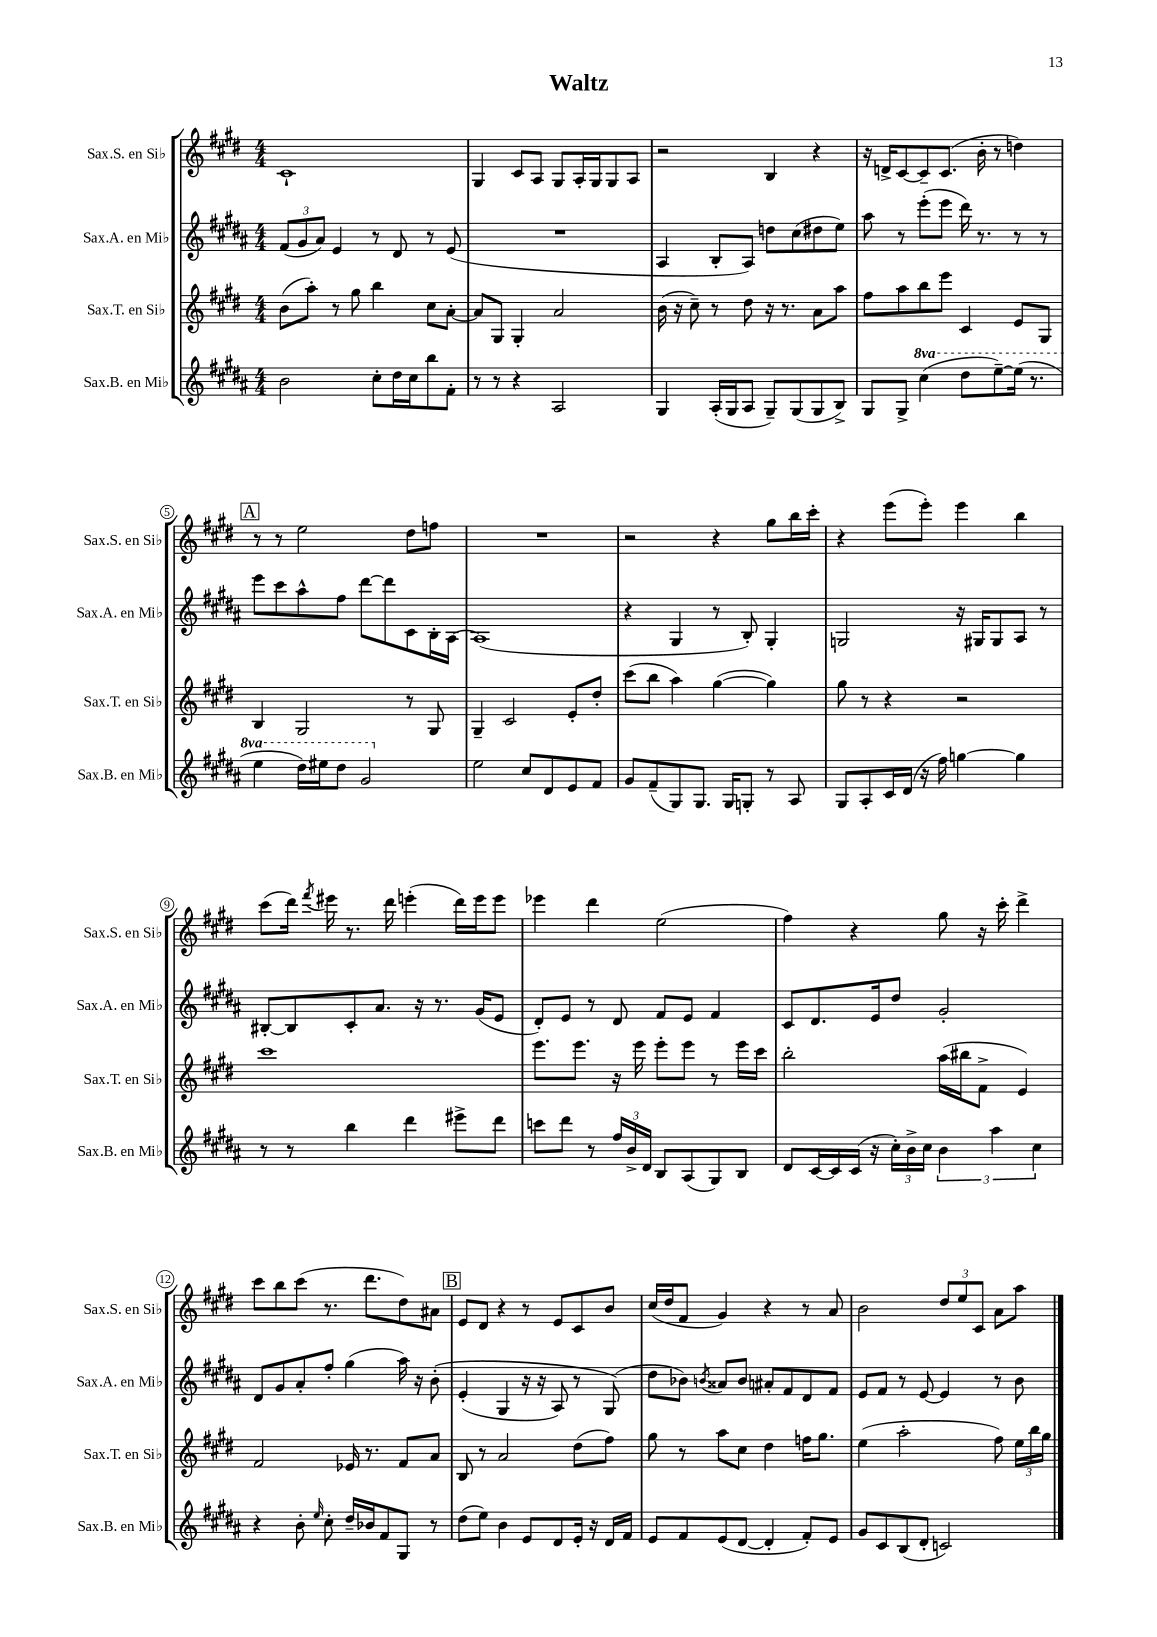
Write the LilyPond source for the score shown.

\header { title = "Waltz" }
<<
\new StaffGroup <<
\new Staff = "s0" \with { instrumentName = "Sax.S. en Sib" shortInstrumentName = "Sax.S. en Sib" } {
    \clef treble \key e \major \numericTimeSignature \time 4/4
    \autoBeamOff cis'1-! |
    gis4 cis'8[ a8] gis8[ a16-. gis16 gis8 a8] |
    r2 b4 r4 |
    r16 d'16[-> cis'8~ cis'8-- cis'8.]( b'16-. r8 d''4) |
    \mark \markup { \box "A" } r8 r8 e''2 dis''8[ f''8] |
    R1 |
    r2 r4 gis''8[ b''16 cis'''16]-. |
    r4 e'''8[( e'''8]-.) e'''4 b''4 |
    cis'''8[( dis'''16]) \acciaccatura { fis'''8 } eis'''16 r8. dis'''16 e'''4-.( dis'''16[) e'''16 e'''8] |
    ees'''4 dis'''4 e''2( |
    fis''4) r4 gis''8 r16 cis'''16-. dis'''4-> |
    cis'''8[ b''8 cis'''8]( r8. dis'''8.[ dis''8) ais'8] |
    \mark \markup { \box "B" } e'8[ dis'8] r4 r8 e'8[ cis'8 b'8] |
    cis''16[( dis''16 fis'8] gis'4) r4 r8 a'8 |
    b'2 \tuplet 3/2 { dis''8[ e''8 cis'8] } a'8[ a''8] \bar "|." |
}
\new Staff = "s1" \with { instrumentName = "Sax.A. en Mib" shortInstrumentName = "Sax.A. en Mib" } {
    \clef treble \key b \major \numericTimeSignature \time 4/4
    \autoBeamOff \tuplet 3/2 { fis'8[( gis'8 ais'8]) } e'4 r8 dis'8 r8 e'8( |
    R1 |
    ais4 b8[-. ais8]) d''8[ cis''8( dis''8 e''8]) |
    ais''8 r8 e'''8[-.( e'''8] dis'''16) r8. r8 r8 |
    \mark \markup { \box "A" } e'''8[ cis'''8 ais''8-^ fis''8] dis'''8[~ dis'''8 cis'8 b16-. ais16]~ |
    ais1( |
    r4 gis4 r8 b8-.) gis4-. |
    g2 r16 gis16[ gis8 ais8] r8 |
    bis8[~-. bis8 cis'8-. ais'8.] r16 r8. gis'16[( e'8] |
    dis'8[-.) e'8] r8 dis'8 fis'8[ e'8] fis'4 |
    cis'8[ dis'8. e'16 dis''8] gis'2-. |
    dis'8[ gis'8 ais'8-. fis''8]-. gis''4( ais''16) r16 b'8-.\( |
    \mark \markup { \box "B" } e'4-.( gis4 r16 r16 ais8) r8 gis8(\) |
    dis''8[ bes'8]) \acciaccatura { b'8 } aisis'8[ b'8] ais'8[-. fis'8 dis'8 fis'8] |
    e'8[ fis'8] r8 e'8~ e'4 r8 b'8 \bar "|." |
}
\new Staff = "s2" \with { instrumentName = "Sax.T. en Sib" shortInstrumentName = "Sax.T. en Sib" } {
    \clef treble \key e \major \numericTimeSignature \time 4/4
    \autoBeamOff b'8[( a''8]-.) r8 gis''8 b''4 cis''8[ a'8]~-. |
    a'8[ gis8] gis4-. a'2 |
    b'16( r16 cis''8--) r8 dis''8 r16 r8. a'8[ a''8] |
    fis''8[ a''8 b''8 e'''8] cis'4 e'8[ gis8] |
    \mark \markup { \box "A" } b4 gis2 r8 gis8 |
    gis4-- cis'2 e'8[-. dis''8]-. |
    cis'''8[( b''8] a''4) gis''4~( gis''4) |
    gis''8 r8 r4 r2 |
    cis'''1 |
    e'''8.[ e'''8.] r16 e'''16 e'''8[-. e'''8] r8 e'''16[ cis'''16] |
    b''2-. a''16[( bis''16 fis'8]-> e'4) |
    fis'2 ees'16 r8. fis'8[ a'8] |
    \mark \markup { \box "B" } b8 r8 a'2 dis''8[( fis''8]) |
    gis''8 r8 a''8[ cis''8] dis''4 f''16[ gis''8.] |
    e''4( a''2-. fis''8) \tuplet 3/2 { e''16[ b''16 gis''16] } \bar "|." |
}
\new Staff = "s3" \with { instrumentName = "Sax.B. en Mib" shortInstrumentName = "Sax.B. en Mib" } {
    \clef treble \key b \major \numericTimeSignature \time 4/4 \set Staff.ottavationMarkups = #ottavation-simple-ordinals
    \autoBeamOff b'2 cis''8[-. dis''16 cis''16 b''8 fis'8]-. |
    r8 r8 r4 ais2 |
    gis4 ais16[-.( gis16 ais8] gis8[--) gis8( gis8 b8]->) |
    gis8[ gis8]-> \ottava #1 cis'''4( dis'''8[ e'''8~--) e'''16]( r8. |
    \mark \markup { \box "A" } e'''4 dis'''16[) eis'''16 dis'''8] gis''2 \ottava #0 |
    e''2 cis''8[ dis'8 e'8 fis'8] |
    gis'8[ fis'8--( gis8) gis8.] gis16[ g8]-. r8 ais8 |
    gis8[ ais8-. cis'16 dis'16]( r16 fis''16) g''4~ g''4 |
    r8 r8 b''4 dis'''4 eis'''8[-> dis'''8] |
    c'''8[ dis'''8] r8 \tuplet 3/2 { fis''16[ b'16-> dis'16] } b8[ ais8( gis8) b8] |
    dis'8[ cis'16~ cis'16 cis'16]( r16 \tuplet 3/2 { cis''16[-.) b'16-> cis''16] } \tuplet 3/2 { b'4 ais''4 cis''4 } |
    r4 b'8-. \grace { e''16 } cis''8-. dis''16[-- bes'16 fis'8 gis8] r8 |
    \mark \markup { \box "B" } dis''8[( e''8]) b'4 e'8[ dis'8 e'16]-. r16 dis'16[ fis'16] |
    e'8[ fis'8 e'8( dis'8]~ dis'4-. fis'8[-.) e'8] |
    gis'8[ cis'8 b8( dis'8]-. c'2) \bar "|." |
}
>>
>>
\layout { \context { \Score \override BarNumber.stencil = #(make-stencil-circler 0.1 0.3 ly:text-interface::print) } }
